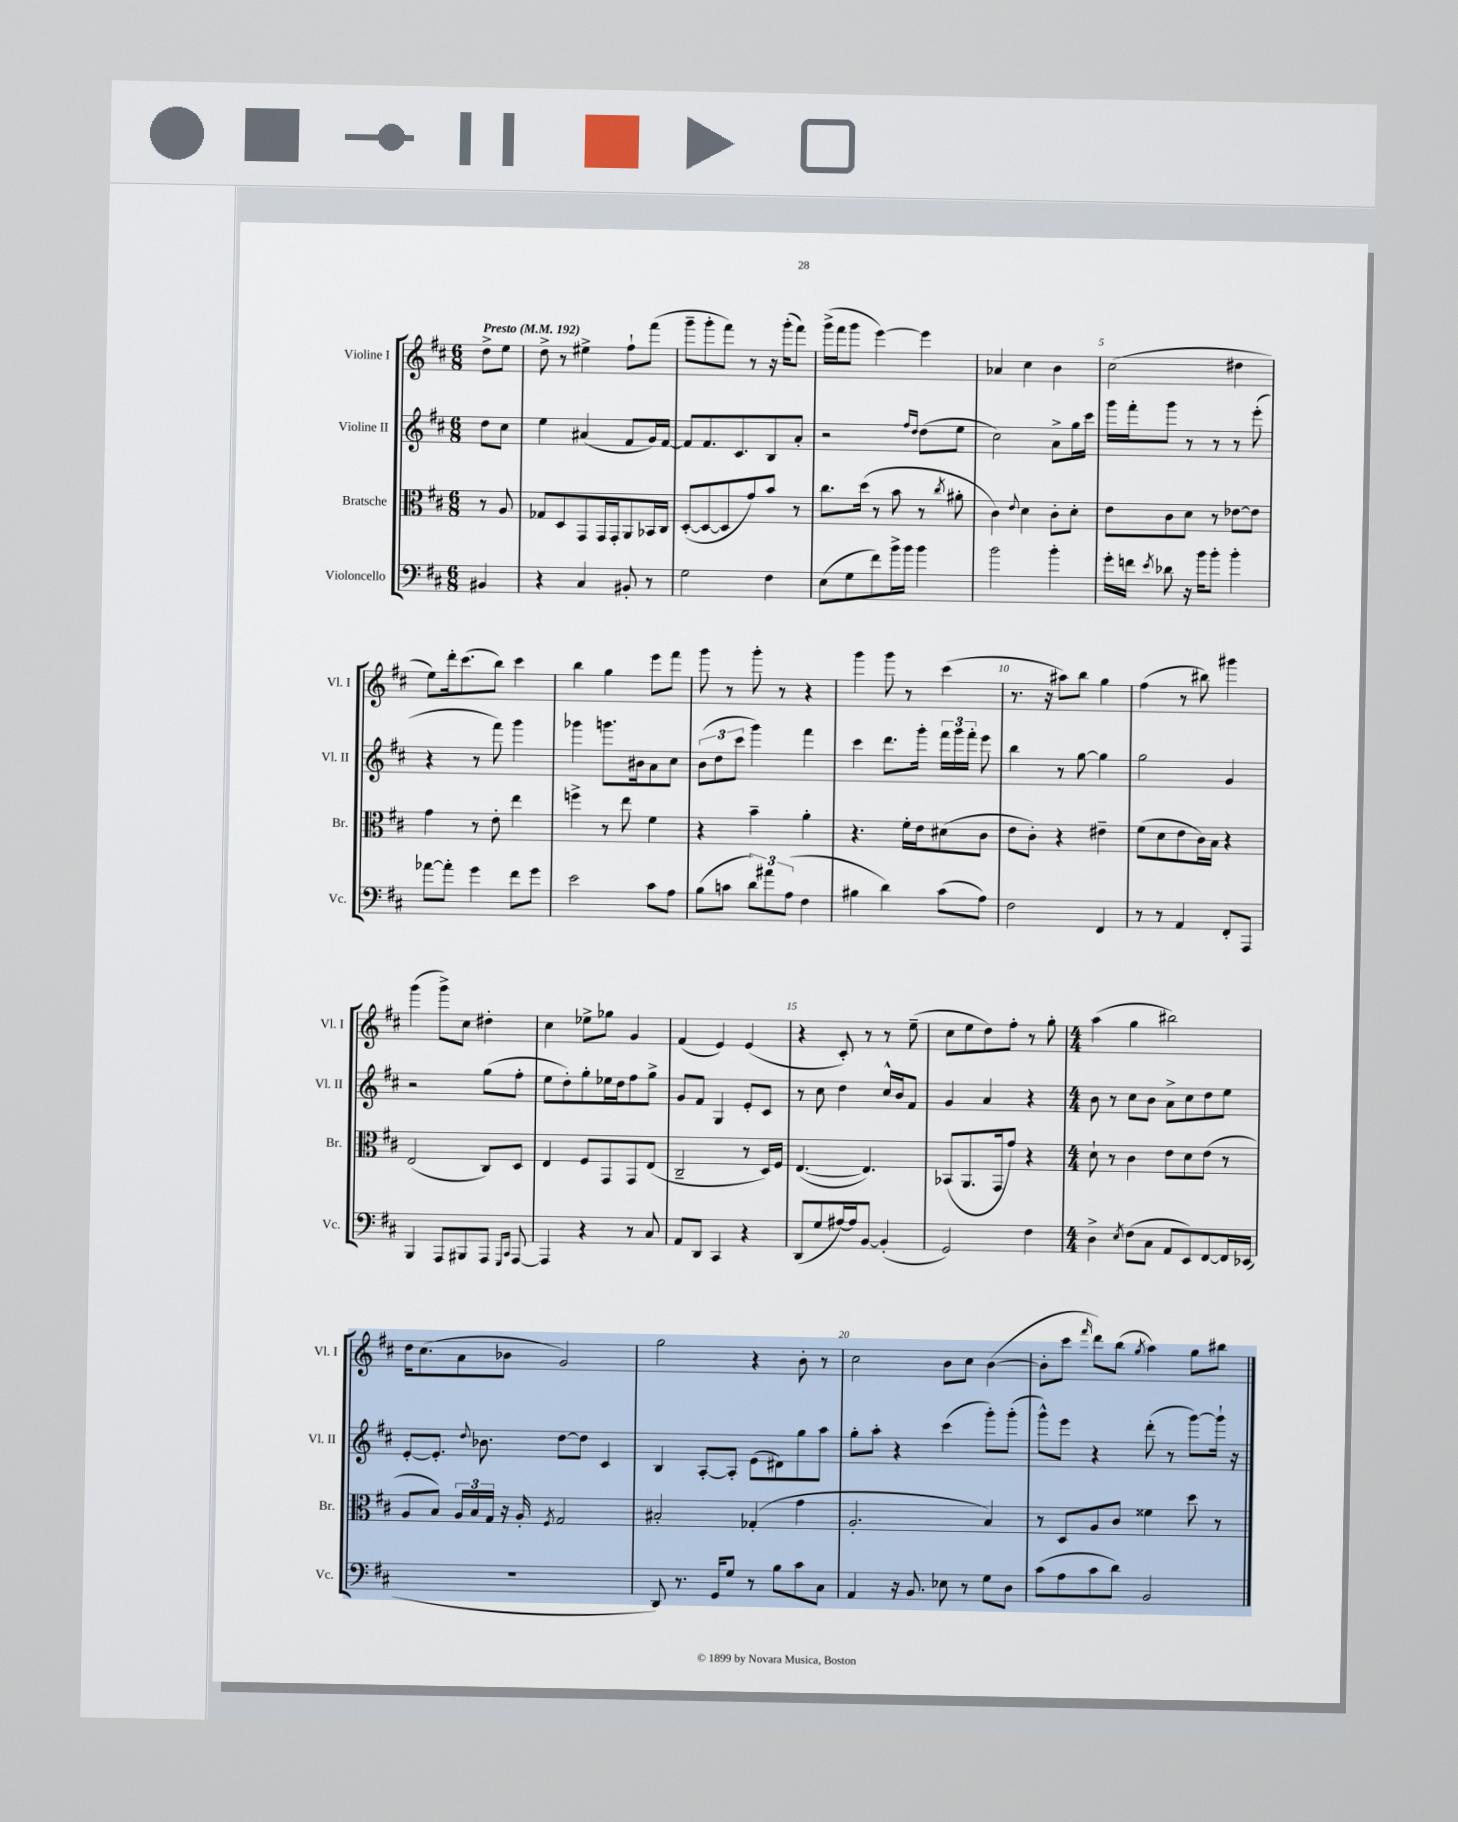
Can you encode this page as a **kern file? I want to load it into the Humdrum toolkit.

**kern	**kern	**kern	**kern
*staff4	*staff3	*staff2	*staff1
*clefF4	*clefC3	*clefG2	*clefG2
*k[f#c#]	*k[f#c#]	*k[f#c#]	*k[f#c#]
*M6/8	*M6/8	*M6/8	*M6/8
*MM192	*MM192	*MM192	*MM192
4BB#	8r	8dd	8dd^
.	8A	8cc#	8ee
=	=	=	=
4r	8G-	4ee	8dd^
.	8D	.	8r
4C#	8GG	(4a#	4ee#^
.	16GG	.	.
.	16GG'	.	.
8BB#'	8AA	8f#	8ff#`
8r	16BB-	16g)	(8fff#
.	16C#	[16f#	.
=	=	=	=
2G	([8D'	8f#]	8ggg~
.	8D_	8.f#	8ggg'
.	8D]	.	8fff#)
.	.	8.c#	.
.	8g)	.	8r
4F#	8b	8B	16r
.	.	.	(16ggg'
.	8r	8a'	8fff#)
=	=	=	=
(8E	8.cc#	2r	(16ggg^
.	.	.	16fff#
8G	.	.	8ggg
.	(16dd	.	.
8f#)	8r	.	[4eee)
16b^	8b	.	.
16b	.	.	.
.	.	16qqff#	.
.	.	16qqdd	.
4b	8r	(8dd	4eee]
.	8qcc#	.	.
.	8a#'	8ee	.
=	=	=	=
2b	4c#)	2cc#)	4a-
.	8qqe	.	.
.	4d	.	4cc#
4b'	8c#'	8a^	4b
.	8d'	16gg	.
.	.	16ccc#	.
=	=	=	=
16g'	8e	16ggg	(2cc#
16f	.	16fff#'	.
8qe	.	.	.
8d-	8c#	8ggg	.
16r	8d	8r	.
16b	.	.	.
8b'	8r	8r	.
4b'	[8e-	8r	4dd#
.	8e-]	(8eee'	.
=	=	=	=
[8a-	4g	4r	8ee)
8a-']	.	.	16ddd'
.	.	.	(8.ccc#
4g	8r	8r	.
.	8e'	8fff#)	8bb)
8f#	4ee	4ggg	4ccc#
8g	.	.	.
=	=	=	=
2e	4ff^	4ggg-	4bb
.	8r	8.ggg	4gg
.	8ee	.	.
.	.	16b#	.
8c#	4f#	8a	8eee
8A	.	8cc#	8fff#
=	=	=	=
(8B	4r	(12b	8ggg
.	.	12dd	.
8c	.	.	8r
.	.	12ccc#	.
12d)	4b~	4ggg)	8ggg'
12a#	.	.	.
.	.	.	8r
(12A	.	.	.
4F#	4a'	4fff#	4r
=	=	=	=
4B#	4.r	4ccc#	4ggg
4d)	.	8.ddd	8ggg
.	16f#'	.	8r
.	16e	16ggg'	.
(8c#	(8d#	24fff#	(4ccc#
.	.	24ggg	.
.	.	24fff#'	.
8A)	8c#	8eee	.
=	=	=	=
2F#	8e	4bb	8.r
.	8c#')	.	.
.	.	.	16r
.	4r	8r	8aa#)
.	.	[8gg	8bb
4FF#	4e#~	4gg]	4gg
=	=	=	=
8r	(8f#	2gg	(4ff#
8r	8d	.	.
4AA	8e	.	8r
.	16c#)	.	8bb#)
.	16B	.	.
8FF#'	4r	4g	4ggg#
8AAA	.	.	.
=	=	=	=
4BBB	(2E	2r	(4ggg
8AAA	.	.	8ggg^)
8BBB#	.	.	8cc#
8AAA	8C#)	(8gg	4dd#'
16qqGGG	.	.	.
16qqCC#	.	.	.
[8AAA	8D	8ff#'	.
=	=	=	=
4AAA]	4E	8ee	4cc#
.	.	8dd')	.
4r	8F#	8gg'	8ee-^
.	8GG	16ee-	8gg-
.	.	16dd	.
8r	8GG	8ff#	4g
8C#	(8E	8gg^	.
=	=	=	=
8AA	2C#~	8g	(4f#
8DD	.	8f#	.
4CC#	.	4G	4e)
4r	8r	8e'	(4e
.	16D)	8c#	.
.	16F#	.	.
=	=	=	=
(8DD	([4.E	8r	4r
8G	.	8cc#	.
[16A#)	.	4dd	8c#')
16A#]	.	.	.
[8BB	4.E])	.	8r
(4BB']	.	16cc#^^	8r
.	.	16b	.
.	.	8f#	(8ee~
=	=	=	=
2GG)	(8BB-	4g	8cc#
.	8.AA	.	8ee
.	.	4a	8dd)
.	16GG	.	.
.	8g)	.	8ff#'
4F#	4r	4r	8r
.	.	.	8gg'
=	=	=	=
*M4/4	*M4/4	*M4/4	*M4/4
4D^	8d`	8b	(4aa
.	8r	8r	.
8qE	.	.	.
(8F#	4c#	8cc#	4gg
8C#	.	8b	.
8AA	8e	8a^	2bb#)
8EE)	8d	8cc#	.
[8FF#	(8e	8dd	.
16FF#]	8r	8ee	.
(16EE-	.	.	.
=	=	=	=
1r	8A	[8e'	16dd
.	.	.	(8.cc#
.	8B)	8.e']	.
.	24A	.	8a
.	24B	.	.
.	.	8qqdd	.
.	.	8.b-	.
.	24G	.	.
.	16r	.	8b-
.	16A'	.	.
.	8qF#	.	.
.	2G	[8dd	2g)
.	.	8dd]	.
.	.	4c#	.
=	=	=	=
8DD)	2B#'	4B	2gg
8.r	.	.	.
.	.	[8A'	.
16GG	.	.	.
8G	.	8A']	.
8r	(4G-'	(8e	4r
8B	.	8d#)	.
8c#	4g	8gg	8b'
8C#	.	8aa	8r
=	=	=	=
4AA	2.A'	8gg'	2cc#
.	.	8aa'	.
16r	.	4r	.
8.BB	.	.	.
8E-	.	(4ccc#	8b
8r	.	.	8cc#
8G	4B)	8ggg')	([4b
8D	.	(8ggg'	.
=	=	=	=
(8c#	8r	8ggg^^)	8b']
8A	8D	8eee	8ccc#
.	.	.	16qqfff#
8c#	8A	4r	8ddd)
8d)	8c#	.	(8bb
.	.	.	8qgg
2BB	4f##	(8ddd'	4aa)
.	.	8r	.
.	8dd	[8ggg)	8gg
.	8r	16ggg`]	8bb#
.	.	16r	.
==	==	==	==
*-	*-	*-	*-
